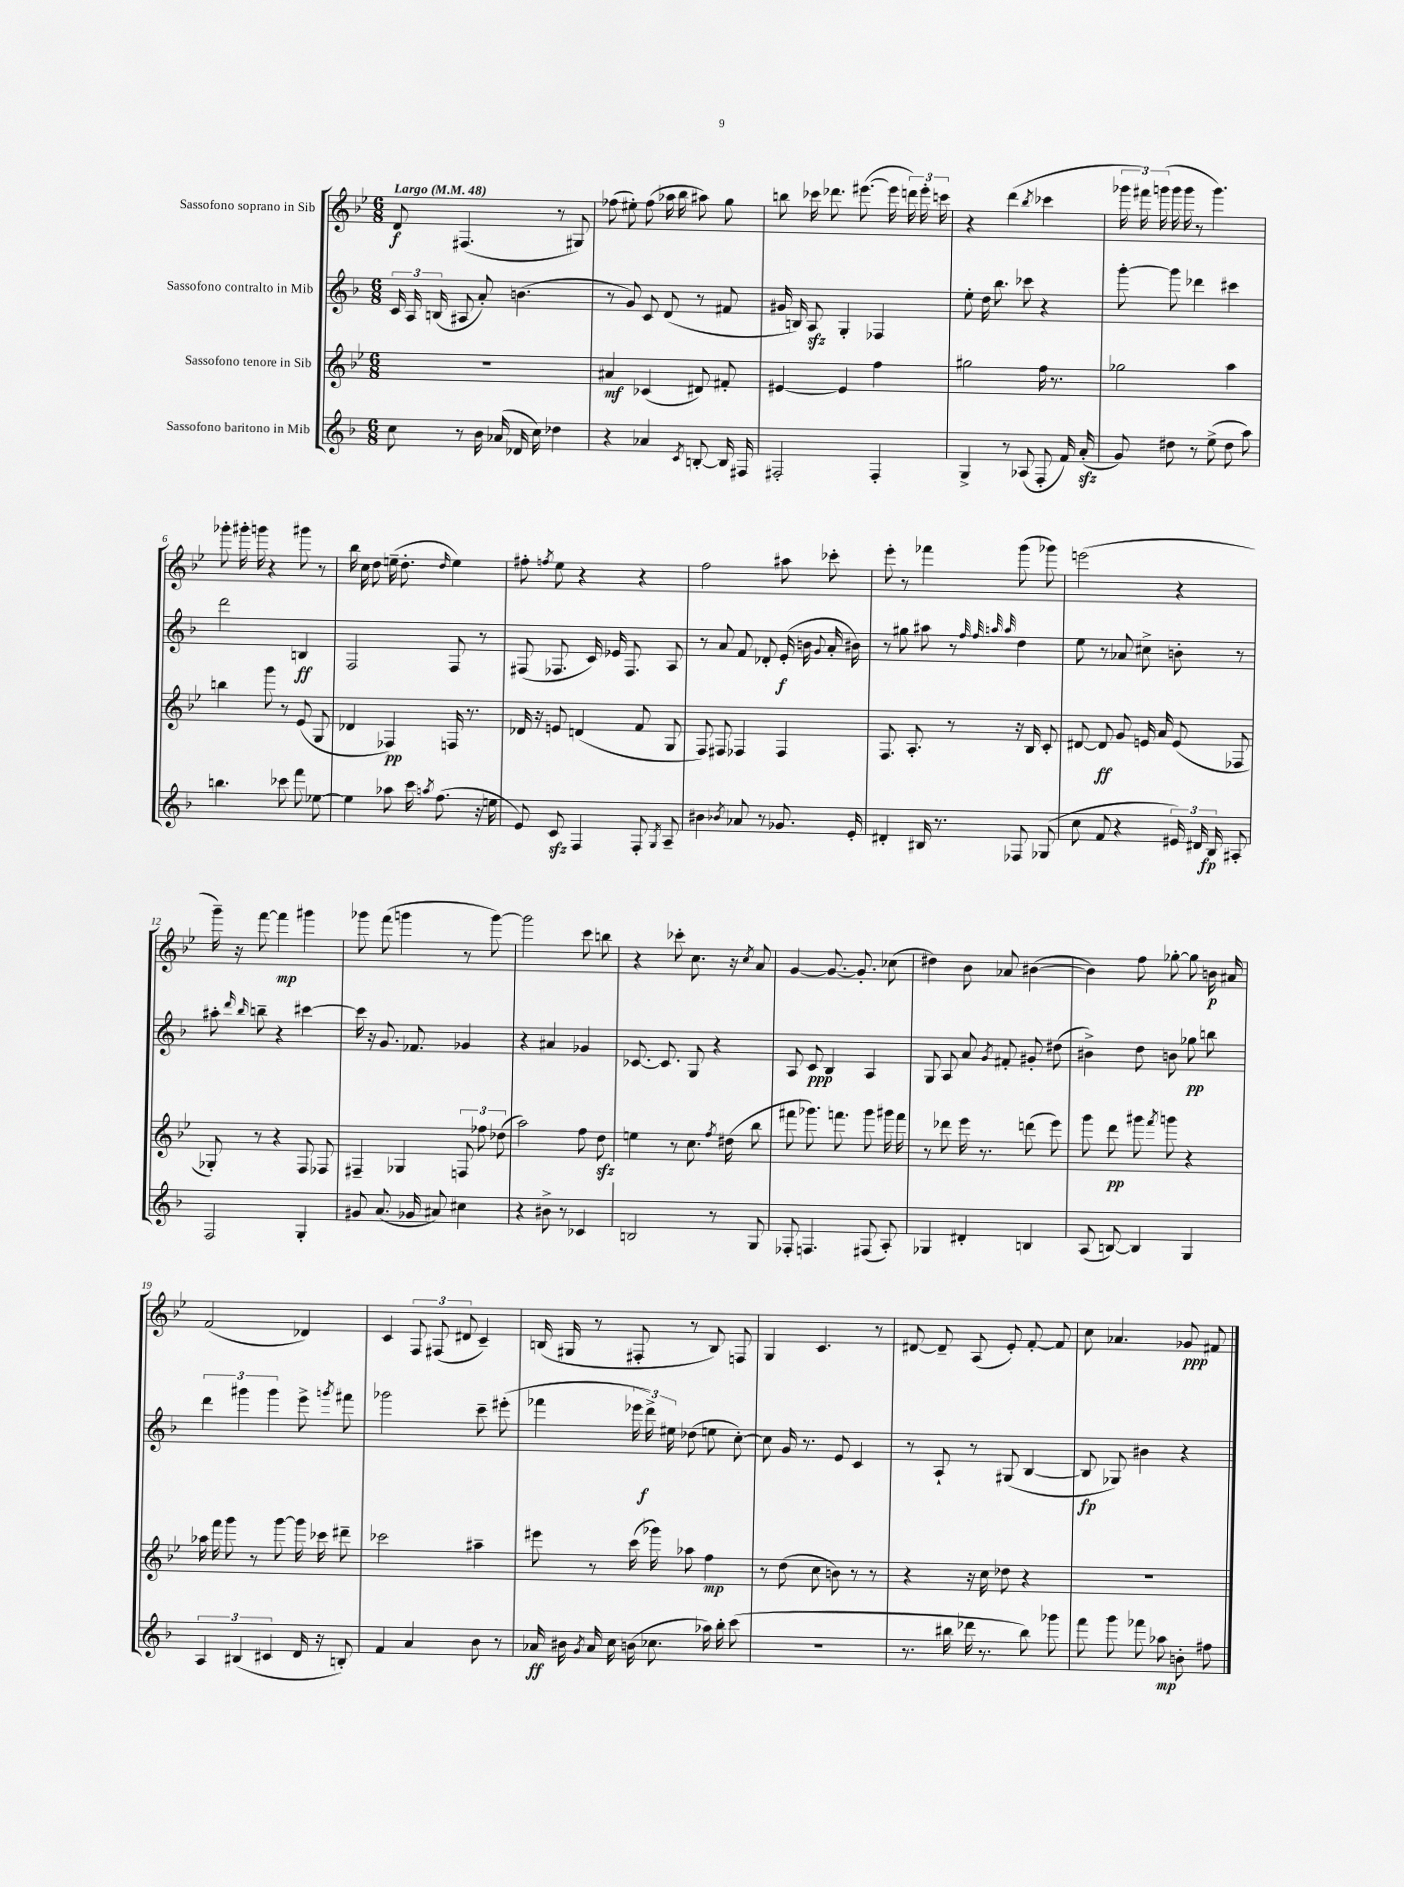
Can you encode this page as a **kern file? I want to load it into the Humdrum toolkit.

**kern	**kern	**kern	**kern
*staff4	*staff3	*staff2	*staff1
*clefG2	*clefG2	*clefG2	*clefG2
*k[b-]	*k[b-e-]	*k[b-]	*k[b-e-]
*M6/8	*M6/8	*M6/8	*M6/8
*MM48	*MM48	*MM48	*MM48
8cc\	2.r	24c/	8d/
.	.	24A/	.
.	.	(24B/	.
8r	.	8A#/	(4.F#/
16b-\	.	8a'/)	.
(16a-/	.	.	.
16d-/	.	(4.b\	.
16cc\)	.	.	.
4dd-\	.	.	8r
.	.	.	8G#/)
=	=	=	=
4r	4a#/	8r	(8ff-\
.	.	8g/)	8ee#'\)
4a-/	(4c-/	8c/	(8ff-\
.	.	(8d/	16aa-\
.	.	.	16bb-\
8qc/	.	.	.
[8B'/	8d#/)	8r	8aa#\)
16B/]	8f#'/	8f#/	8gg\
16F#/	.	.	.
=	=	=	=
2F#'/	[4e#/	16g#/	8bb\
.	.	16B/)	.
.	.	8A/	16ccc-\
.	.	.	8.ddd-\
.	4e#/]	4G'/	.
.	.	.	([8.eee#\
4F#'/	4ff\	4F-/	.
.	.	.	16eee#\]
.	.	.	24ddd\)
.	.	.	24eee#'\
.	.	.	24ccc\
=	=	=	=
4G^/	2gg#\	8ee'\	4r
.	.	16dd\	.
.	.	8.bb-\	.
8r	.	.	(4ddd\
(8A-/	.	8ccc-\	.
.	.	.	8qbb-/
8F'/	16ff\	4r	4ccc-\
.	8.r	.	.
16f/)	.	.	.
(16a'/	.	.	.
=	=	=	=
8g/)	2gg-\	[8ggg'\	24ggg-\
.	.	.	24fff#\)
.	.	.	(24ggg\
8dd#\	.	8ggg\]	16ggg\
.	.	.	16ggg\
8r	.	4ddd-\	8r
(8ee^\	.	.	4.ggg\)
8dd#\	4aa\	4ccc#\	.
8aa\)	.	.	.
=	=	=	=
4.bb\	4bb\	2ddd\	8ggg-'\
.	.	.	16ggg#'\
.	.	.	16ggg\
.	8ggg\	.	4r
8ccc-\	8r	.	.
8fff\	(8e-/	4B/	8ggg#\
[8ee-\	8G/	.	8r
=	=	=	=
4ee-\]	4d-/	2F/	16bb-\
.	.	.	16cc\
.	.	.	8dd\
8aa-\	4F-/)	.	(16ee~\
.	.	.	8.dd'\
16ccc\	.	.	.
8qaa/	.	.	.
(8.ff\	.	.	.
.	.	.	16qqdd/
.	16F/	8F/	4ee\)
.	8.r	.	.
16r	.	8r	.
16ee\	.	.	.
=	=	=	=
8e/)	16d-/	(8F#/	8ff#'\
.	16r	.	.
.	.	.	8qff/
8c/	8e/	8.F-/	8ee-\
4F/	(4d/	.	4r
.	.	16c/)	.
.	.	16e-/	.
.	.	8.F-/	.
8F'/	8f/	.	4r
8qG/	.	.	.
8A~/	8G/	8A/	.
=	=	=	=
4b#\	8F/)	8r	2ff\
.	8F#/	8a/	.
8qb-/	.	.	.
8a-/	4F-/	8f/	.
8r	.	8d-'/	.
8.g-/	4F-/	(16e'/	8aa#\
.	.	16b\	.
.	.	8qqg/	.
.	.	16a'/	8ccc-'\
16e'/	.	16b#\)	.
=	=	=	=
4d#'/	8.F/	8r	8eee-'\
.	.	8gg#\	8r
.	8.A'/	.	.
16B#/	.	8aa#\	4fff-\
8.r	.	.	.
.	8r	8r	.
.	.	32qqff/	.
.	.	32qqff/	.
.	.	32qqaa/	.
.	.	32qqaa/	.
8F-/	16r	4dd\	(8ggg\
.	16B-/	.	.
(8G-/	8c'/	.	8ggg-\)
=	=	=	=
8cc\	[8d#/	8ee\	(2eee\
8f/	8d#/]	8r	.
4r	8g/	8a-/	.
.	16e/	8cc#^\	.
.	16a/	.	.
24e#/)	(8e/	8b'\	4r
24d#/	.	.	.
24B-/	.	.	.
8A#'/	8F-/	8r	.
=	=	=	=
2F/	8G-'/)	8aa#'\	16ggg~\)
.	.	.	16r
.	.	16qqddd/	.
.	.	16qqbb-/	.
.	8r	8bb~\	[8fff\
.	4r	4r	4fff\]
4G'/	8F/	[4ccc#\	4ggg#\
.	8F-/	.	.
=	=	=	=
8g#/	4F#~/	16ccc#\]	8ggg-\
.	.	16r	.
(8.a/	.	8.g/	(8fff\
.	4G-/	.	4ggg\
16g-/	.	8.f-/	.
8a#/)	.	.	.
4cc#\	12F/	4g-/	8r
.	12ff-\	.	.
.	.	.	[8ggg\)
.	(12dd-\	.	.
=	=	=	=
4r	2aa\)	4r	2ggg\]
8b#^\	.	4a#/	.
8r	.	.	.
4c-/	8ff\	4g-/	8ccc\
.	8dd\	.	8bb\
=	=	=	=
2B/	4ee\	[8.c-/	4r
.	.	8.c-/]	.
.	8r	.	8ccc-'\
.	8.cc\	8G/	8.cc\
8r	.	4r	.
.	8qff/	.	.
.	(16dd#\	.	16r
.	.	.	8qcc/
8G/	8bb-\	.	8a/
=	=	=	=
8F-'/	8fff#\	8A/	[4g/
4.F/	8.ggg-\)	8c/	.
.	.	4B-/	8.g/_
.	8.fff\	.	.
.	.	.	8.g'/]
(8F#/	8ggg-\	4A/	.
8A'/)	16ggg#\	.	(8cc-\
.	16fff\	.	.
=	=	=	=
4G-/	8r	8G/	4dd#\)
.	8ddd-\	8A/	.
4d#'/	16eee-\	8a/	8b-\
.	8.r	.	.
.	.	8qg/	.
.	.	8f#'/	8a-/
4B/	(8ddd\	8g#'/	([4b#\
.	8eee-\)	(8dd#\	.
=	=	=	=
(8A/	8ggg\	4b#^\)	4b#\])
[8B/)	8ddd\	.	.
4B/]	8ggg#\	8dd\	8ff\
.	8qfff/	.	.
.	8ggg\	8b\	[8gg-'\
4G/	4r	8gg-\	8gg-\]
.	.	8bb\	16b\
.	.	.	16a#/
=	=	=	=
6A/	16aa-\	6ddd\	(2f/
.	16fff\	.	.
.	8ggg\	.	.
(6B#/	.	6ggg#\	.
.	8r	.	.
6c#/	.	6ggg#\	.
.	[8ggg\	.	.
16d/	16ggg\]	8eee^\	4d-/)
16r	16ccc-\	.	.
.	.	8qggg/	.
8B'/)	8ddd#~\	8fff#\	.
=	=	=	=
4f/	2ccc-\	2ggg-\	4c/
4a/	.	.	12F/
.	.	.	(12F#/
.	.	.	12d#/
8b-\	4aa#~\	8ccc~\	4c~/)
8r	.	(8eee#'\	.
=	=	=	=
16a-/	8eee#\	4fff-\	(16B/
16b#\	.	.	16G#/
8qg/	.	.	.
16a-/	8r	.	8r
16cc\	.	.	.
(16b\	(16ccc\	24eee-\	8F#'/
.	.	24ddd^\)	.
8.cc-\	16ggg-\)	.	.
.	.	24ee#\	.
.	8aa-\	(8dd-\	8r
16aa-\)	4ff\	8ee\	8B/)
16bb-'\	.	.	.
(8ccc\	.	[8cc'\)	8F/
=	=	=	=
2.r	8r	8cc\]	4G/
.	(8dd\	16g/	.
.	.	8.r	.
.	8cc\	.	4.c/
.	8b\)	8e/	.
.	8r	4c/	.
.	8r	.	8r
=	=	=	=
8.r	4r	8r	[8d#/
.	.	8A`/	8d#~/]
16bb#\	.	.	.
16ddd-\	16r	8r	(8A/
8.r	16cc\	.	.
.	8dd-\	(8G#/	8e-'/)
8bb#\)	4r	[4B-/	[8f'/
8ggg-\	.	.	8f/]
=	=	=	=
8fff\	2.r	8B-/]	8cc\
8ggg\	.	8G-/)	4.a-/
8fff-\	.	4b#\	.
8aa-\	.	.	.
8b'\	.	4r	8g-/
8ff#\	.	.	8f#/
==	==	==	==
*-	*-	*-	*-
